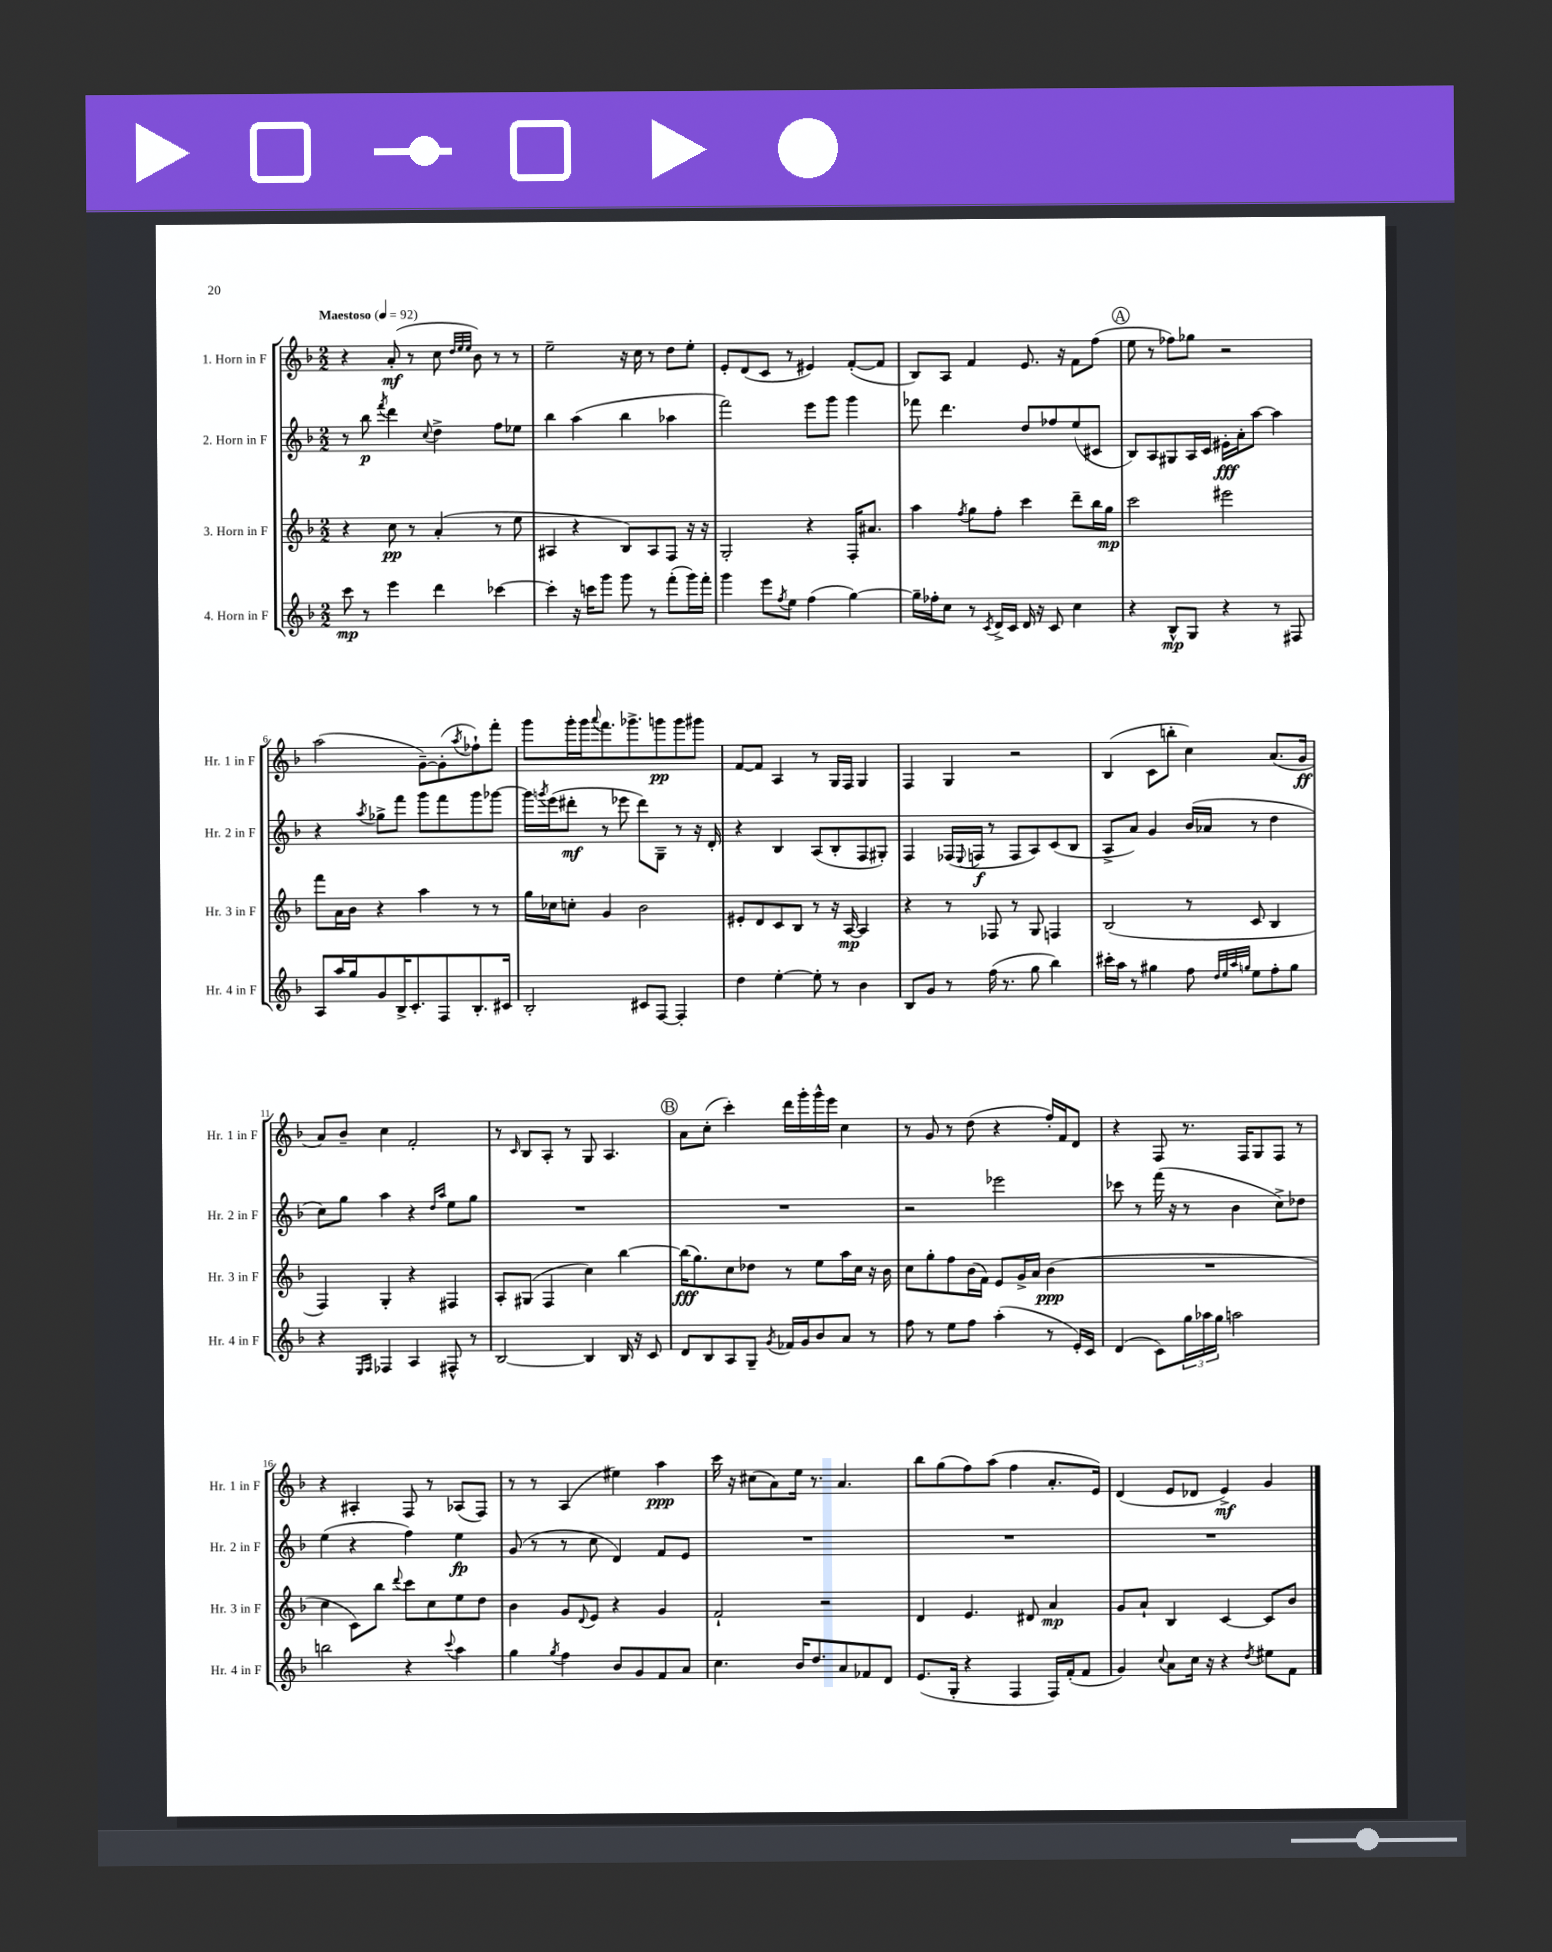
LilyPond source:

<<
\new StaffGroup <<
\new Staff = "s0" \with { instrumentName = "1. Horn in F" shortInstrumentName = "Hr. 1 in F" } {
    \clef treble \key f \major \numericTimeSignature \time 2/2 \tempo "Maestoso" 4 = 92
    r4 a'8-.\mf( r8 c''8 \grace { d''32 e''32 e''32 } bes'8) r8 r8 |
    e''2-- r16 c''16 r8 d''8 e''8-. |
    e'8-. d'8( c'8 r8 eis'4) f'8~-.( f'8 |
    bes8) a8 f'4 e'8. r16 f'8 f''8( |
    \mark \markup { \circle "A" } e''8 r8 fes''8) ges''8 r2 |
    a''2( g'8~--) g'8-.( \acciaccatura { a''8 } fes''8-!) f'''8-. |
    g'''8 g'''16-. g'''16 \appoggiatura { a'''8 } f'''8. ges'''8.-> g'''8\pp g'''8 gis'''8 |
    f'8~ f'8 a4 r8 g16 f16 g4 |
    f4 g4 r2 |
    bes4( c'8 b''8-. c''4) a'8.( g'16\ff |
    a'8) bes'8-- c''4 f'2-. |
    r8 \grace { c'16 } bes8 a8-. r8 g8 a4. |
    \mark \markup { \circle "B" } a'8 c''8-.( c'''4-.) d'''16 g'''16-. g'''16-^ e'''16 c''4 |
    r8 g'8 r8 d''8( r4 f''16-.) f'16 d'8 |
    r4 f8 r8. f16 g8 f8 r8 |
    r4 ais4-. f8 r8 aes8( f8) |
    r8 r8 a4( eis''4) a''4\ppp |
    c'''16 r16 cis''8( a'8) e''16 r8. a'4. |
    bes''8 g''8( f''8) a''8( f''4 a'8.-. e'16) |
    d'4( e'8 des'8 e'4->\mf) g'4 \bar "|." |
}
\new Staff = "s1" \with { instrumentName = "2. Horn in F" shortInstrumentName = "Hr. 2 in F" } {
    \clef treble \key f \major \numericTimeSignature \time 2/2
    r8 bes''8\p \acciaccatura { f'''8 } d'''4 \appoggiatura { c''8 } d''4-> f''8 ees''8 |
    bes''4 a''4( bes''4 aes''4 |
    f'''2) e'''8 g'''8 g'''4 |
    fes'''8 d'''4. d''8 fes''8 e''8( cis'8 |
    \mark \markup { \circle "A" } bes8) a8 gis8 a16 c'16 eis'16-.\fff a'16-. a''8~ a''4 |
    r4 \acciaccatura { a''8 } ges''8-> f'''8 g'''8 f'''8 g'''8 ges'''8~ |
    ges'''16 \acciaccatura { g'''8 } e'''16( dis'''8-.\mf r8 ees'''8 dis'''8) g8-- r8 r16 d'16-. |
    r4 bes4 a8( bes8-. f8 gis8-.) |
    f4 fes16( \appoggiatura { e8 } f16\f r8 f8 a8) c'8( bes8 |
    a8-> a'8) g'4 bes'16( aes'16 r8 d''4 |
    c''8) g''8 a''4 r4 \grace { d''16 a''16 } e''8 g''8 |
    R1 |
    \mark \markup { \circle "B" } R1 |
    r2 ees'''2 |
    ces'''8 r8 f'''16( r16 r8 bes'4 c''8->) des''8 |
    e''4( r4 f''4) e''4\fp |
    g'8( r8 r8 c''8 d'4) f'8 e'8 |
    R1 |
    R1 |
    R1 \bar "|." |
}
\new Staff = "s2" \with { instrumentName = "3. Horn in F" shortInstrumentName = "Hr. 3 in F" } {
    \clef treble \key f \major \numericTimeSignature \time 2/2
    r4 c''8\pp r8 a'4-.( r8 e''8 |
    ais4 r4 bes8) ais8 f8 r16 r16 |
    g2-. r4 f16-. ais'8. |
    a''4 \acciaccatura { f''8 } g''8 f''8-. c'''4 d'''8-- bes''16 g''16\mp |
    \mark \markup { \circle "A" } c'''2 eis'''2 |
    f'''8 a'16 bes'16 r4 a''4 r8 r8 |
    g''16 ces''16 c''8-. g'4 bes'2 |
    eis'8-. d'8 c'8 bes8 r8 r16 a16~\mp a4 |
    r4 r8 fes8 r8 g8 f4 |
    bes2( r8 c'8 bes4 |
    f4) g4-. r4 fis4 |
    a8-. gis8( f4 c''4) bes''4~ |
    \mark \markup { \circle "B" } bes''16\fff( g''8.) c''8 des''8 r8 e''8 a''16 c''16 r16 bes'16 |
    c''8 g''8-. f''8 bes'16( f'16) e'8 g'16-> a'16 bes'4\ppp( |
    R1 |
    c''4 c'8) bes''8 \appoggiatura { d'''8 } c'''8 c''8 e''8 d''8 |
    bes'4 g'8 \appoggiatura { d'8 } e'8 r4 g'4 |
    f'2-! r2 |
    d'4 e'4. dis'8 a'4\mp |
    g'8 a'8-! bes4 c'4~ c'8 bes'8 \bar "|." |
}
\new Staff = "s3" \with { instrumentName = "4. Horn in F" shortInstrumentName = "Hr. 4 in F" } {
    \clef treble \key f \major \numericTimeSignature \time 2/2
    c'''8\mp r8 e'''4 d'''4 ces'''4~ |
    ces'''4-. r16 c'''16 g'''8 g'''8 r8 f'''8-.( g'''16) f'''16-. |
    g'''4 e'''8 \acciaccatura { f''8 } e''8 f''4( g''4~) |
    g''16-- fes''16-. c''8 r8 \acciaccatura { c'8 } d'16-> c'16 d'16 r16 c'8 c''4 |
    \mark \markup { \circle "A" } r4 bes8-^\mp g8 r4 r8 fis8 |
    a8 a''16 g''16 g'8 bes16-> c'8.-. f8 bes8.-. cis'16 |
    bes2-. cis'8 f8~ f4-. |
    d''4 e''4~-. e''8-. r8 bes'4 |
    bes8 g'8 r8 f''16( r8. g''8 bes''4) |
    cis'''16-. a''16 r8 gis''4 f''8 \grace { d''32 e''32 a''32 g''32 } e''8 f''8-. g''8 |
    r4 \grace { e16 f16 } fes4 a4 fis8-^ r8 |
    bes2~ bes4 bes16 r16 c'8 |
    \mark \markup { \circle "B" } d'8 bes8 a8 g8-- \acciaccatura { g'8 } fes'16 g'16 bes'8 a'8 r8 |
    f''8 r8 e''8 f''8 a''4-.( r8 e'16-.) c'16 |
    d'4( c'8) \tuplet 3/2 { g''16 aes''16 g''16 } a''2 |
    b''2 r4 \appoggiatura { c'''8 } a''4 |
    g''4 \acciaccatura { g''8 } f''4 bes'8 g'8 f'8 a'8 |
    c''4. bes'16 d''8. a'8 fes'8 d'8 |
    e'8.( g16-. r4 f4 f16) f'16-.( f'8 |
    g'4) \appoggiatura { c''8 } a'8 c''16 r16 r4 \acciaccatura { d''8 } eis''8 f'8 \bar "|." |
}
>>
>>
